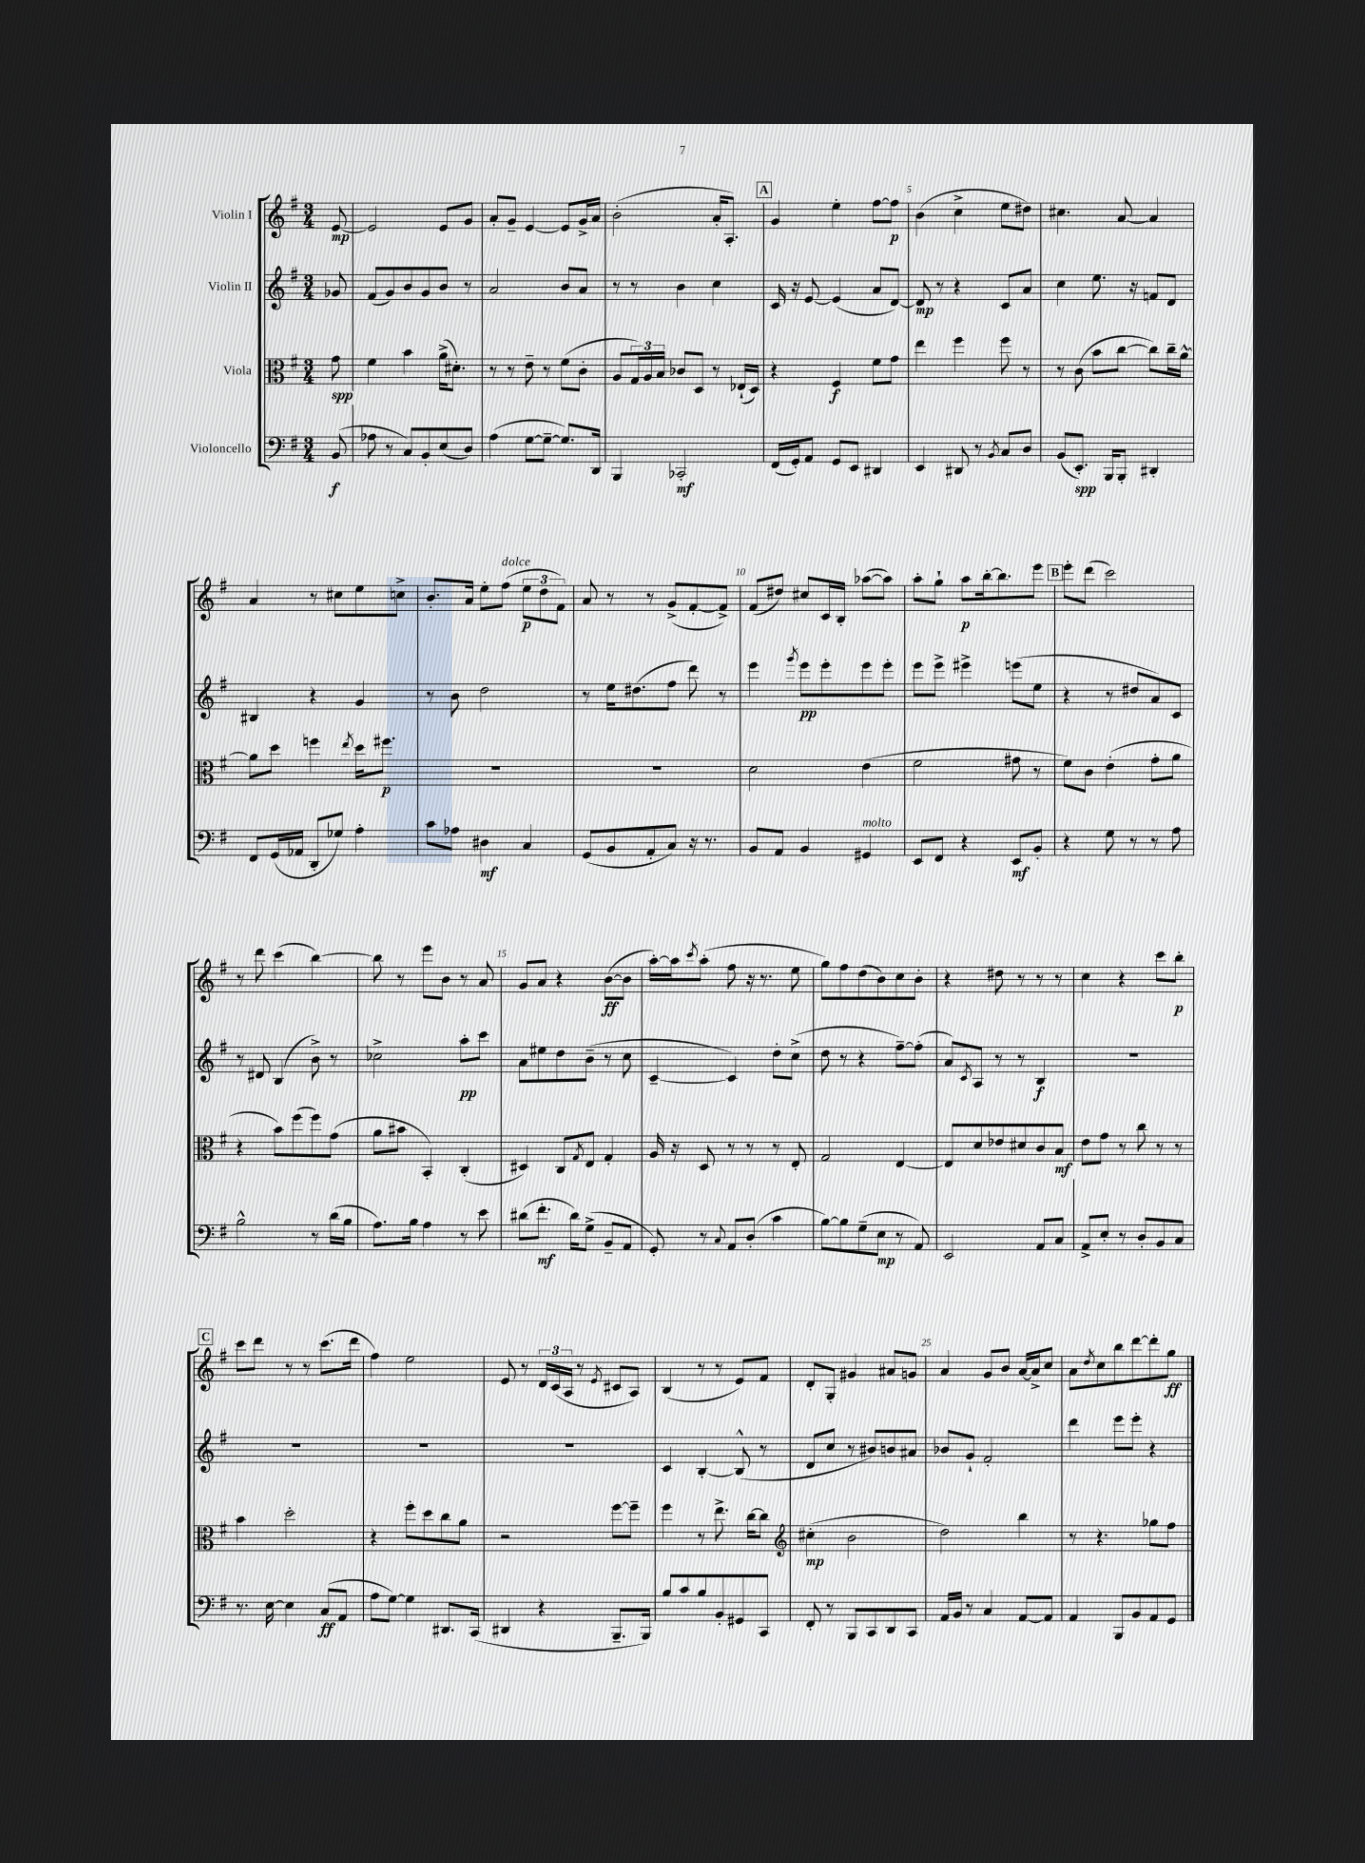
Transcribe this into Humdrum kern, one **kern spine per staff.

**kern	**kern	**kern	**kern
*staff4	*staff3	*staff2	*staff1
*clefF4	*clefC3	*clefG2	*clefG2
*k[f#]	*k[f#]	*k[f#]	*k[f#]
*M3/4	*M3/4	*M3/4	*M3/4
(8BB	8g	8g-	[8e
=	=	=	=
8A-	4f#	(8f#	2e]
8r	.	8g)	.
8C)	4b	8b	.
8BB'	.	8g	.
(8E	(16a^	8b	8e
.	8.d#')	.	.
8D)	.	8r	8g
=	=	=	=
(4A	8r	2a	8a'
.	8r	.	8g~
[8G	8e~	.	[4e
8G~_	8r	.	.
8.G])	(8f#	8b	8e]
.	8c'	8a	16g^
16DD	.	.	16a
=	=	=	=
4BBB	8A	8r	(2b'
.	24G)	8r	.
.	24A	.	.
.	24B	.	.
2CC-'	8c-	4b	.
.	8D	.	.
.	8r	4cc	16a'
.	.	.	8.A')
.	(16E-`	.	.
.	16D)	.	.
=	=	=	=
(16FF#	4r	16c	4g
16GG')	.	16r	.
8AA	.	[8e	.
8GG	4F#	(4e]	4ee'
8EE	.	.	.
4DD#	8f#	8a	[8ff#
.	8g	[8d)	8ff#]
=	=	=	=
4EE	4ee	8d]	(4b
.	.	8r	.
8DD#	4ff#	4r	4cc^
8r	.	.	.
8qBB	.	.	.
8C	8ff#	8c	8ee
8D	8r	8a	8dd#)
=	=	=	=
(8BB	8r	4cc	4.cc#
8.EE')	(8c	.	.
.	8b	8.ee	.
16BBB	.	.	.
8BBB'	[8cc	.	[8a
.	.	16r	.
4DD#'	8cc])	8f	4a]
.	16cc~	8d	.
.	[16a^^	.	.
=	=	=	=
8FF#	8a]	4B#	4a
(16GG	8dd	.	.
16AA-	.	.	.
8DD'	4ff	4r	8r
8G-)	.	.	8cc#
.	8qee	.	.
4A'	16dd	4g	8ee
.	8.ff#	.	.
.	.	.	8cc^
=	=	=	=
8c	2.r	8r	8.b'
8A-	.	8b	.
.	.	.	16a
4D#	.	2dd	8ee'
.	.	.	(8ff#
4C	.	.	12ee
.	.	.	12dd
.	.	.	12f#)
=	=	=	=
(8GG	2.r	8r	8a
8BB	.	16ee	8r
.	.	(8.dd#	.
8AA'	.	.	8r
8C)	.	8ff#	(8g^
16r	.	8ddd)	[8f#'
8.r	.	.	.
.	.	8r	8f#^])
=	=	=	=
8BB	2d	4eee	(8f#
8AA	.	.	8dd#)
.	.	8qggg	.
4BB	.	8eee	8cc#
.	.	8eee'	16c
.	.	.	16B'
4GG#	(4e	8eee	([8aa-
.	.	8eee'	8aa-])
=	=	=	=
8EE	2f#	8eee	8aa'
8FF#	.	8eee^	8gg`
4r	.	4eee#^	8aa
.	.	.	[16bb'
.	.	.	8.bb]
8EE	8g#	(8eee	.
8BB'	8r	8ee	8eee
=	=	=	=
4r	8f#)	4r	8eee'
.	8c	.	(8ddd
8G	(4e'	8r	2ccc)
8r	.	8dd#	.
8r	8g'	8a)	.
8A	8a	8c	.
=	=	=	=
2B^^	4r	8r	8r
.	.	8d#	8ddd
.	8b)	(4B	(4ccc
.	(8ff#	.	.
8r	8ff#)	8b^)	[4bb)
(16d	(8g	8r	.
16B	.	.	.
=	=	=	=
8.A)	8a	2cc-^	8bb]
.	8b#	.	8r
16B	.	.	.
4A	4BB')	.	8eee
.	.	.	8b
8r	(4C'	8aa'	8r
8e	.	8ccc	8a
=	=	=	=
(8d#	4D#)	8a	8g
8.f#'	.	8ee#	8a
.	8C	8dd	4r
16d#)	.	.	.
.	8qG	.	.
(8G^	8E	(8b~	.
8BB~	4G'	8r	([8b
8AA	.	8cc	8b]
=	=	=	=
8GG')	16A	[4c~	[16aa')
.	16r	.	16aa]
.	.	.	8qccc
8r	8D	.	(8aa'
8qqC	.	.	.
8AA	8r	4c])	8ff#
(8D'	8r	.	16r
.	.	.	8.r
4c	8r	8dd'	.
.	8E'	(8cc^	8ee
=	=	=	=
[8B)	2G	8dd	8gg)
8B]	.	8r	8ff#
(8G~	.	4r	(8dd
8E	.	.	8b)
8r	[4E	[8ff#~)	8cc
8AA)	.	(8ff#']	8b'
=	=	=	=
2EE	8E]	8a)	4r
.	.	8qc	.
.	8d	8A	.
.	8e-	8r	8dd#
.	8d#	8r	8r
8AA	8c	4B	8r
8C	8B	.	8r
=	=	=	=
8AA^	8e	2.r	4cc
8E'	8g	.	.
8r	8r	.	4r
8D'	8cc	.	.
8BB	8r	.	8ccc
8C	8r	.	8bb'
=	=	=	=
8.r	4b	2.r	8ccc
.	.	.	8ddd
[16E	.	.	.
4E]	2dd'	.	8r
.	.	.	8r
(8C	.	.	(8.ccc
8AA	.	.	.
.	.	.	16ddd
=	=	=	=
8A	4r	2.r	4ff#)
[8G)	.	.	.
4G]	8ff#'	.	2ee
.	8dd	.	.
8.DD#	8cc	.	.
.	8a	.	.
(16CC	.	.	.
=	=	=	=
4DD#	2r	2.r	8e
.	.	.	8r
4r	.	.	24d
.	.	.	(24c
.	.	.	24A
.	.	.	8r
.	.	.	8qe
8.BBB~	[8ff#	.	8c#
.	8ff#~]	.	8A)
16BBB)	.	.	.
=	=	=	=
8B	4ff#	4c	(4B
8c	.	.	.
8B	8r	[4B'	8r
8BB'	8.ee^	.	8r
8GG#	.	(8B^^]	8e)
.	[16cc	.	.
8CC	8cc]	8r	8f#
=	=	=	=
*	*clefG2	*	*
8FF#'	(4cc#'	8d	8d'
8r	.	8cc	8G'
8BBB	2b	8r	4g#
8CC	.	8b#)	.
8DD	.	8b	8a#
8CC	.	8a#	8g
=	=	=	=
16AA	2dd)	8b-	4a
16BB	.	.	.
8r	.	8g`	.
4C	.	2f#'	8g
.	.	.	8b
[8AA	4bb	.	[16a
.	.	.	16a^]
8AA]	.	.	8cc
=	=	=	=
4AA	8r	4ddd	8a
.	.	.	8qdd
.	4.r	.	8cc
8BBB	.	8eee	8bb
8BB	.	8eee'	[8ddd
8AA	8gg-	4r	8ddd']
8GG	8ff#	.	8gg
==	==	==	==
*-	*-	*-	*-
